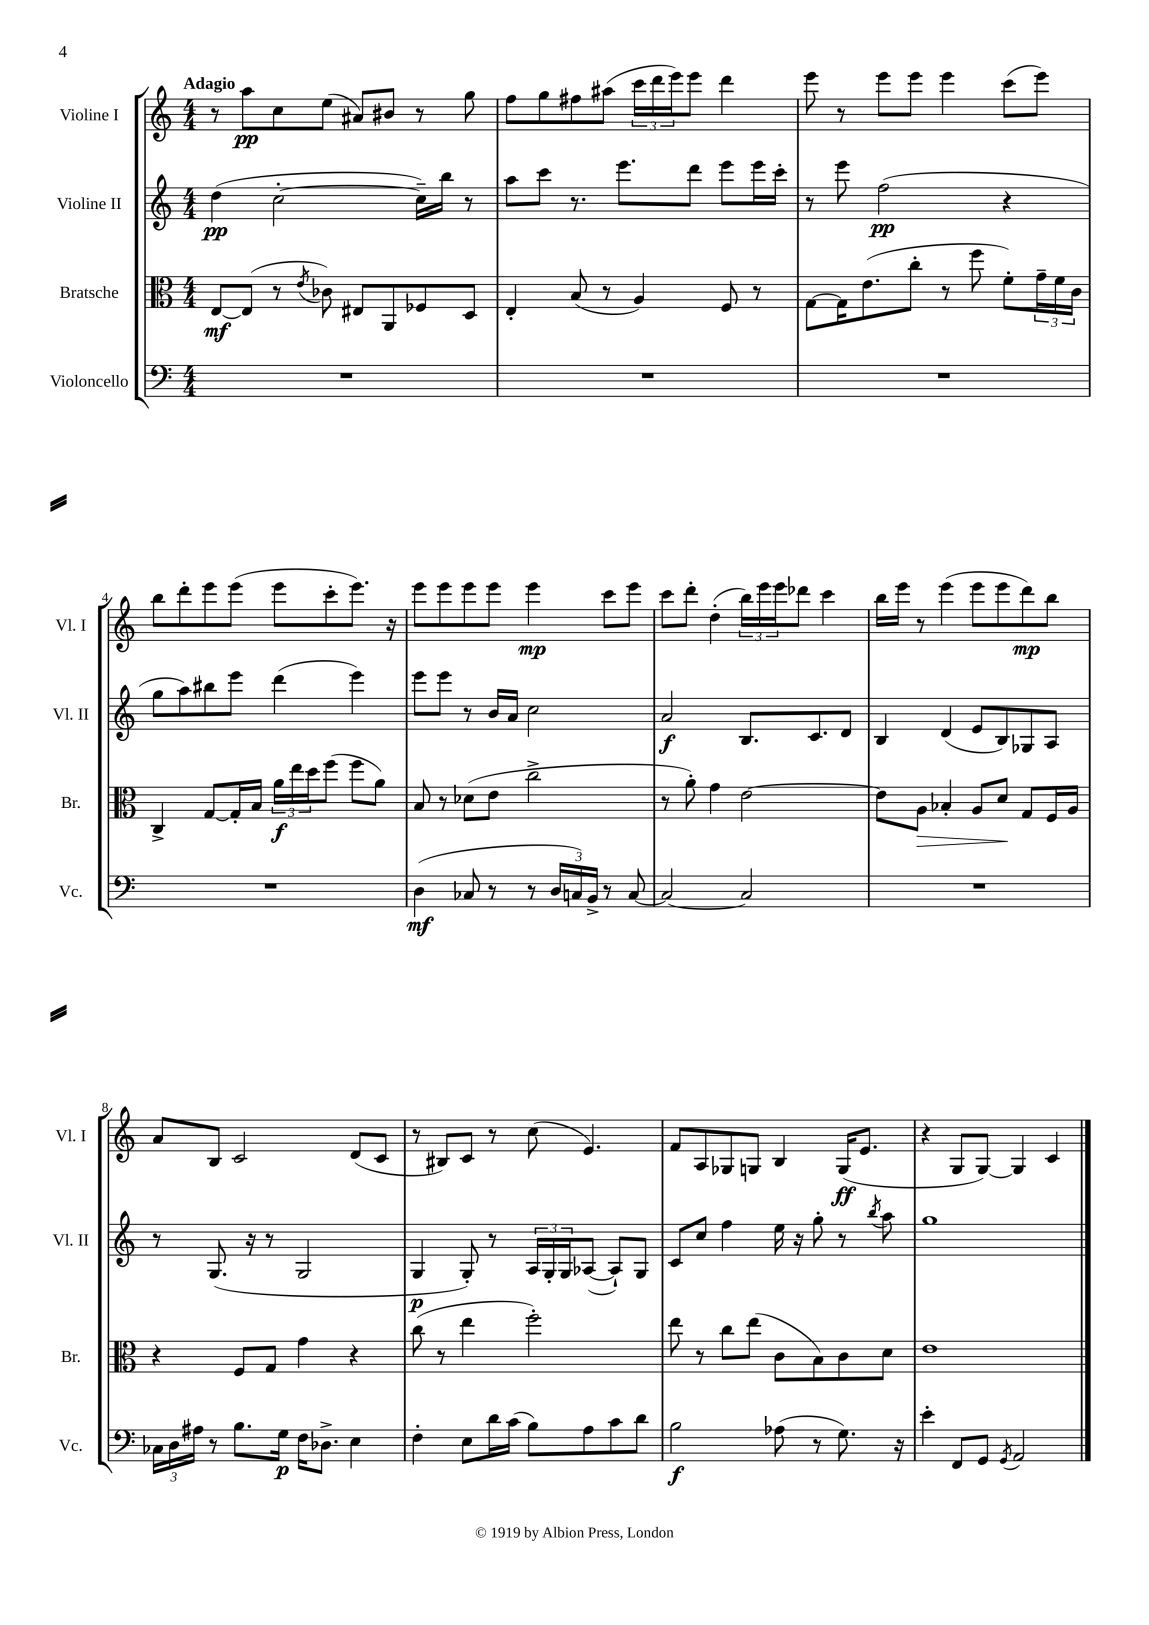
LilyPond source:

<<
\new StaffGroup <<
\new Staff = "s0" \with { instrumentName = "Violine I" shortInstrumentName = "Vl. I" } {
    \clef treble \key c \major \numericTimeSignature \time 4/4 \tempo "Adagio"
    r8 a''8\pp c''8 e''8( ais'8) bis'8 r8 g''8 |
    f''8 g''8 fis''8 ais''8( \tuplet 3/2 { c'''16 d'''16 e'''16) } e'''8 d'''4 |
    e'''8 r8 e'''8 e'''8 e'''4 c'''8( e'''8) |
    b''8 d'''8-. e'''8 e'''8( e'''8 c'''8-. e'''8.) r16 |
    e'''8 e'''8 e'''8 e'''8 e'''4\mp c'''8 e'''8 |
    c'''8 d'''8-. d''4-.( \tuplet 3/2 { b''16) e'''16 e'''16 } des'''8 c'''4 |
    b''16 e'''16 r8 e'''4( e'''8 e'''8 d'''8\mp) b''8 |
    a'8 b8 c'2 d'8( c'8 |
    r8 bis8) c'8 r8 c''8( e'4.) |
    f'8 a8 ges8 g8 b4 g16\ff( e'8. |
    r4 g8 g8~) g4 c'4 \bar "|." |
}
\new Staff = "s1" \with { instrumentName = "Violine II" shortInstrumentName = "Vl. II" } {
    \clef treble \key c \major \numericTimeSignature \time 4/4
    d''4\pp( c''2~-. c''16--) b''16 r8 |
    a''8 c'''8 r8. e'''8. d'''8 e'''8 e'''16 c'''16-. |
    r8 e'''8 f''2\pp( r4 |
    g''8 a''8) bis''8 e'''8 d'''4( e'''4) |
    e'''8 e'''8 r8 b'16 a'16 c''2 |
    a'2\f b8. c'8. d'8 |
    b4 d'4( e'8 b8) ges8 a8 |
    r8 g8.( r16 r8 g2 |
    g4\p g8-.) r8 \tuplet 3/2 { a16 g16-. g16 } aes8~( aes8-!) g8 |
    c'8 c''8 f''4 e''16 r16 g''8-. r8 \acciaccatura { b''8 } a''8 |
    g''1 \bar "|." |
}
\new Staff = "s2" \with { instrumentName = "Bratsche" shortInstrumentName = "Br." } {
    \clef alto \key c \major \numericTimeSignature \time 4/4
    e8~\mf e8( r8 \acciaccatura { e'8 } ces'8) eis8 a,8 fes8 d8 |
    e4-. b8( r8 a4) f8 r8 |
    g8~ g16 e'8.( c''8-. r8 f''8 f'8-.) \tuplet 3/2 { g'16-- f'16 c'16 } |
    c4-> g8~ g16-. b16 \tuplet 3/2 { a'16\f e''16 d''16 } f''8( f''8 a'8) |
    b8 r8 des'8( e'8 c''2-> |
    r8 a'8-.) g'4 e'2~ |
    e'8 a8\> bes4-. a8 d'8\! g8 f16 a16 |
    r4 f8 g8 g'4 r4 |
    c''8( r8 e''4 f''2-.) |
    e''8 r8 c''8 e''8( c'8 b8) c'8 d'8 |
    e'1 \bar "|." |
}
\new Staff = "s3" \with { instrumentName = "Violoncello" shortInstrumentName = "Vc." } {
    \clef bass \key c \major \numericTimeSignature \time 4/4
    R1 |
    R1 |
    R1 |
    R1 |
    d4\mf( ces8 r8 r8 \tuplet 3/2 { d16 c16) b,16-> } r8 c8~ |
    c2~ c2 |
    R1 |
    \tuplet 3/2 { ces16 d16 ais16 } r8 b8. g16\p f16 des8.-> e4 |
    f4-. e8 d'16 c'16( b8) a8 c'8 d'8 |
    b2\f aes8( r8 g8.) r16 |
    e'4-. f,8 g,8 \acciaccatura { g,8 } a,2 \bar "|." |
}
>>
>>
